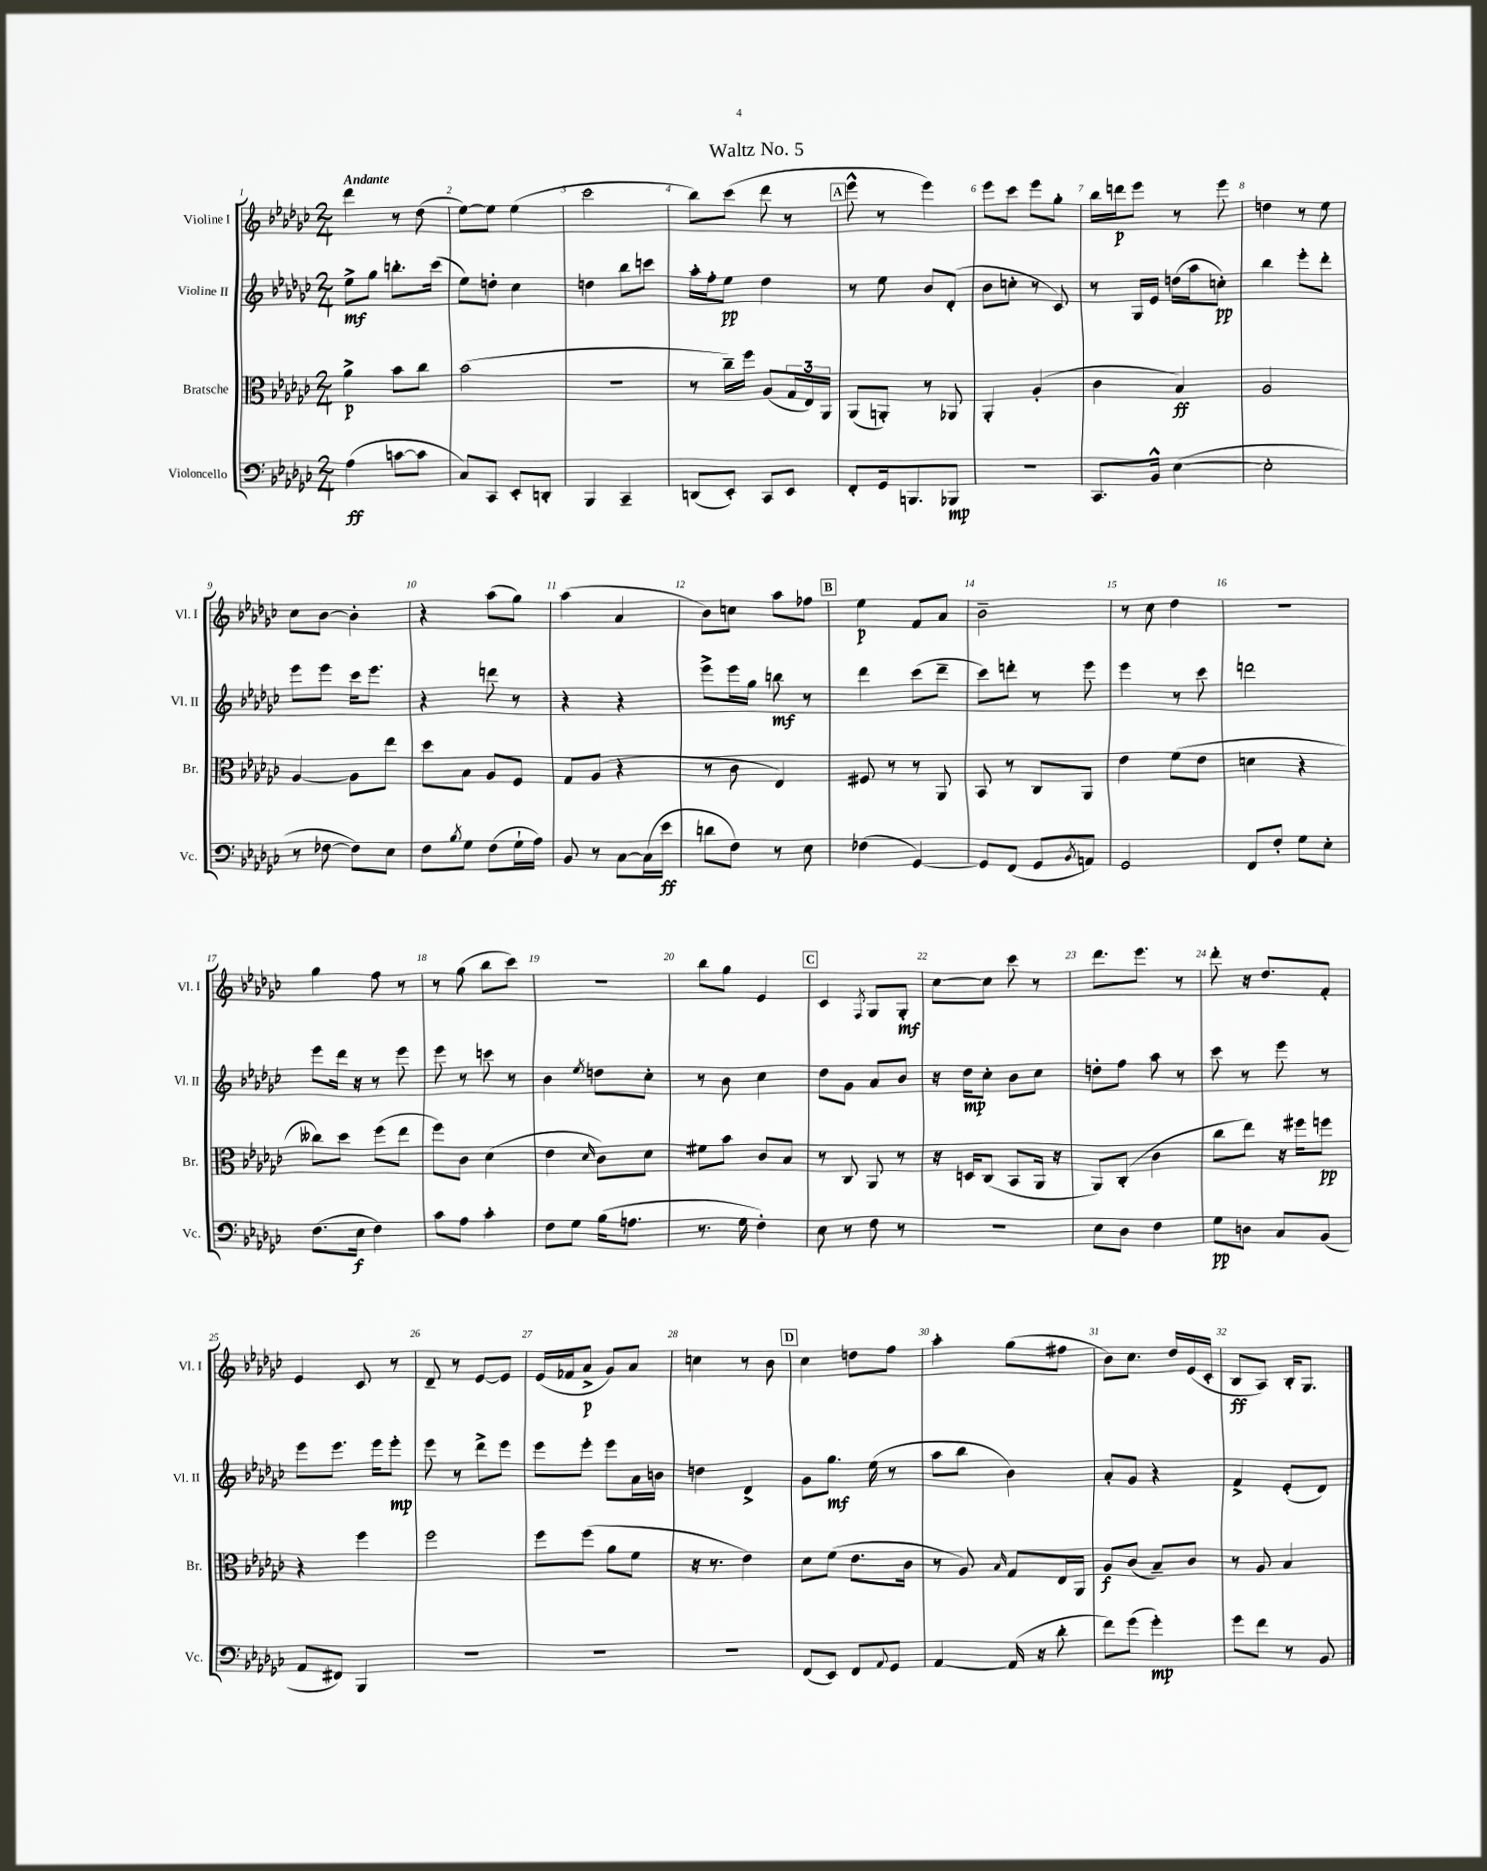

**kern	**dynam	**kern	**dynam	**kern	**dynam	**kern	**dynam
*part4	*part4	*part3	*part3	*part2	*part2	*part1	*part1
*staff4	*staff4	*staff3	*staff3	*staff2	*staff2	*staff1	*staff1
*I"Violoncello	*	*I"Bratsche	*	*I"Violine II	*	*I"Violine I	*
*I'Vc.	*	*I'Br.	*	*I'Vl. II	*	*I'Vl. I	*
*clefF4	*	*clefC3	*	*clefG2	*	*clefG2	*
*k[b-e-a-d-g-c-]	*	*k[b-e-a-d-g-c-]	*	*k[b-e-a-d-g-c-]	*	*k[b-e-a-d-g-c-]	*
*M2/4	*	*M2/4	*	*M2/4	*	*M2/4	*
=1	=1	=1	=1	=1	=1	=1	=1
!	!	!	!	!	!	!LO:TX:a:B:t=Andante	!
(4A-\	ff	4a-^\	p	8ee-^\L	mf	4ddd-\	.
.	.	.	.	8gg-\J	.	.	.
[8cn\L	.	8b-\L	.	8.bbn'\L	.	8r	.
8c\J]	.	8cc-\J	.	.	.	(8dd-\	.
.	.	.	.	(16ccc-\Jk	.	.	.
=2	=2	=2	=2	=2	=2	=2	=2
8C-/L)	.	(2b-\	.	8ee-\L)	.	[8ee-\L)	.
8CC-/J	.	.	.	8ddn'\J	.	8ee-\J]	.
8EE-'/L	.	.	.	4cc-\	.	(4ee-\	.
8DDn'/J	.	.	.	.	.	.	.
=3	=3	=3	=3	=3	=3	=3	=3
4BBB-/	.	2r	.	4ddn\	.	2ccc-\	.
4CC-~/	.	.	.	8bb-\L	.	.	.
.	.	.	.	8cccn\J	.	.	.
=4	=4	=4	=4	=4	=4	=4	=4
(8DDn/L	.	8r	.	16aa-'\LL	.	8bb-\L)	.
.	.	.	.	16ff'\J	.	.	.
8EE-'/J)	.	16cc-~\LL)	.	8ee-\J	pp	(8ccc-\J	.
.	.	16ff\JJ	.	.	.	.	.
8CC-/L	.	(8A-/L	.	4dd-\	.	8ddd-\	.
8EE-/J	.	24G-/L	.	.	.	8r	.
.	.	24E-/)	.	.	.	.	.
.	.	24AA-/JJ	.	.	.	.	.
!!LO:REH:place=s1:t=A
=5	=5	=5	=5	=5	=5	=5	=5
8FF'/L	.	(8AA-/L	.	8r	.	8eee-^^\	.
16GG-/k	.	8AAn'/J)	.	8ee-\	.	8r	.
8.BBBn/	.	.	.	.	.	.	.
.	.	8r	.	8b-/L	.	4eee-\)	.
8BBB-X/J	mp	8AA-X/	.	(8d-'/J	.	.	.
=6	=6	=6	=6	=6	=6	=6	=6
2r	.	4AA-'/	.	8b-\L	.	8eee-\L	.
.	.	.	.	8ccn'\J	.	8ccc-\J	.
.	.	(4A-'/	.	8r	.	8eee-\L	.
.	.	.	.	8c-/)	.	8gg-'\J	.
=7	=7	=7	=7	=7	=7	=7	=7
8.CC-/L	.	4c-\	.	8r	.	16bb-\LL	.
.	.	.	.	.	.	16dddn\J	p
.	.	.	.	16G-/LL	.	8eee-\J	.
16BB-^^/Jk	.	.	.	16e-/JJ	.	.	.
([4E-\	.	4B-/)	ff	(16ddn\LL	.	8r	.
.	.	.	.	16aa-\J	.	.	.
.	.	.	.	8ccn'\J)	pp	8eee-\	.
=8	=8	=8	=8	=8	=8	=8	=8
2E-'\]	.	2A-/	.	4bb-\	.	4ddn\	.
.	.	.	.	8eee-'\L	.	8r	.
.	.	.	.	8ddd-'\J	.	8ee-\	.
!!LO:LB:g=z
=9	=9	=9	=9	=9	=9	=9	=9
8r	.	[4A-/	.	8eee-\L	.	8cc-\L	.
[8F-X\	.	.	.	8eee-\J	.	[8b-\J	.
8F-\L])	.	8A-\L]	.	16ccc-\KL	.	4b-'\]	.
.	.	.	.	8.eee-\J	.	.	.
8E-\J	.	8ee-\J	.	.	.	.	.
=10	=10	=10	=10	=10	=10	=10	=10
8F\L	.	8dd-\L	.	4r	.	4r	.
8qB-/	.	.	.	.	.	.	.
8G-\J	.	8B-\J	.	.	.	.	.
(8F\L	.	8A-/L	.	8dddn\	.	(8aa-\L	.
16G-`\L	.	8F/J	.	8r	.	8gg-\J)	.
16A-\JJ)	.	.	.	.	.	.	.
=11	=11	=11	=11	=11	=11	=11	=11
8BB-/	.	8G-/L	.	4r	.	(4aa-\	.
8r	.	(8A-/J	.	.	.	.	.
[8C-\L	.	4r	.	4r	.	4a-/	.
(16C-\L]	.	.	.	.	.	.	.
16e-\JJ	ff	.	.	.	.	.	.
=12	=12	=12	=12	=12	=12	=12	=12
8dn\L	.	8r	.	8eee-^\L	.	8b-\L)	.
8F\J)	.	8c-\	.	16eee-\L	.	8ccn\J	.
.	.	.	.	16gg-\JJ	.	.	.
8r	.	4E-/)	.	8bbn\	mf	8aa-\L	.
8E-\	.	.	.	8r	.	8ff-X\J	.
!!LO:REH:place=s1:t=B
=13	=13	=13	=13	=13	=13	=13	=13
(4F-X\	.	8F#X/	.	4ddd-\	.	4ee-\	p
.	.	8r	.	.	.	.	.
[4GG-/)	.	8r	.	(8ccc-\L	.	8f/L	.
.	.	8AA-/	.	8ddd-~\J	.	8a-/J	.
=14	=14	=14	=14	=14	=14	=14	=14
8GG-/L]	.	8BB-/	.	8ccc-\L)	.	2b-~\	.
(8FF/J	.	8r	.	8dddn'\J	.	.	.
8GG-/L	.	8C-/L	.	8r	.	.	.
8qBB-/	.	.	.	.	.	.	.
8AAn/J)	.	8AA-/J	.	8eee-\	.	.	.
=15	=15	=15	=15	=15	=15	=15	=15
2GG-/	.	4e-\	.	4eee-\	.	8r	.
.	.	.	.	.	.	8cc-\	.
.	.	(8f\L	.	8r	.	4dd-\	.
.	.	8e-\J	.	8ccc-\	.	.	.
=16	=16	=16	=16	=16	=16	=16	=16
8FF/L	.	4dn\	.	2dddn\	.	2r	.
8F'/J	.	.	.	.	.	.	.
8G-\L	.	4r	.	.	.	.	.
8E-'\J	.	.	.	.	.	.	.
!!LO:LB:g=z
=17	=17	=17	=17	=17	=17	=17	=17
(8.F\L	.	8cc--X\L)	.	8eee-\L	.	4gg-\	.
.	.	8dd-\J	.	16ddd-\Jk	.	.	.
16E-\Jk	f	.	.	16r	.	.	.
4F\)	.	(8ff\L	.	8r	.	8ff\	.
.	.	8ee-\J	.	8eee-\	.	8r	.
=18	=18	=18	=18	=18	=18	=18	=18
8c-\L	.	8ff\L)	.	8eee-\	.	8r	.
8A-\J	.	8c-\J	.	8r	.	(8gg-\	.
4c-'\	.	(4d-\	.	8cccn\	.	8bb-\L	.
.	.	.	.	8r	.	8ccc-\J)	.
=19	=19	=19	=19	=19	=19	=19	=19
8F\L	.	4e-\	.	4b-\	.	2r	.
8G-\J	.	.	.	.	.	.	.
.	.	16qqd-/	.	8qee-/	.	.	.
(16B-\KL	.	8c-\L)	.	8ddn\L	.	.	.
8.An\J	.	.	.	.	.	.	.
.	.	8d-\J	.	8cc-'\J	.	.	.
=20	=20	=20	=20	=20	=20	=20	=20
8.r	.	8f#X\L	.	8r	.	8bb-\L	.
.	.	8b-\J	.	8b-\	.	8gg-\J	.
16G-\	.	.	.	.	.	.	.
4F'\)	.	8c-/L	.	4cc-\	.	4e-/	.
.	.	8B-/J	.	.	.	.	.
!!LO:REH:place=s1:t=C
=21	=21	=21	=21	=21	=21	=21	=21
8E-\	.	8r	.	8dd-\L	.	4c-/	.
8r	.	8C-/	.	8g-\J	.	.	.
.	.	.	.	.	.	8qF/	.
8F\	.	8AA-/	.	8a-/L	.	8G-/L	.
8r	.	8r	.	8b-/J	.	8G-'/J	mf
=22	=22	=22	=22	=22	=22	=22	=22
2r	.	16r	.	16r	.	[8cc-\L	.
.	.	16Dn/KL	.	16dd-\KL	mp	.	.
.	.	(8C-/J	.	8cc-'\J	.	8cc-\J]	.
.	.	8BB-/L	.	8b-\L	.	8ccc-\	.
.	.	16AA-/Jk	.	8cc-\J	.	8r	.
.	.	16r	.	.	.	.	.
=23	=23	=23	=23	=23	=23	=23	=23
8E-\L	.	8AA-/L)	.	8ddn'\L	.	8.ddd-\L	.
8D-\J	.	(8C-'/J	.	8ff\J	.	.	.
.	.	.	.	.	.	8.eee-\J	.
4F\	.	4c-\	.	8aa-\	.	.	.
.	.	.	.	8r	.	8r	.
=24	=24	=24	=24	=24	=24	=24	=24
8G-\L	pp	8cc-\L	.	8ccc-\	.	8ddd-'\	.
8Dn\J	.	8ee-\J)	.	8r	.	16r	.
.	.	.	.	.	.	8.dd-/L	.
8C-/L	.	16r	.	8eee-\	.	.	.
.	.	16ff#X\KL	.	.	.	.	.
(8BB-/J	.	8ffn\J	pp	8r	.	8f'/J	.
!!LO:LB:g=z
=25	=25	=25	=25	=25	=25	=25	=25
8AA-/L	.	4r	.	8eee-\L	.	4e-/	.
8FF#X/J)	.	.	.	8.eee-\J	.	.	.
4BBB-/	.	4ff\	.	.	.	8c-/	.
.	.	.	.	16eee-\KL	.	.	.
.	.	.	.	8eee-'\J	mp	8r	.
=26	=26	=26	=26	=26	=26	=26	=26
2r	.	2ff\	.	8eee-\	.	8d-~/	.
.	.	.	.	8r	.	8r	.
.	.	.	.	8ddd-^\L	.	[8e-/L	.
.	.	.	.	8eee-\J	.	8e-/J]	.
=27	=27	=27	=27	=27	=27	=27	=27
2r	.	8ff\L	.	8eee-\L	.	(16e-/LL	.
.	.	.	.	.	.	16f-X/J	.
.	.	(8ff\J	.	8eee-'\J	.	8a-^/J	p
.	.	8a-\L	.	8eee-\L	.	8g-/L)	.
.	.	8f\J	.	16a-\L	.	8a-/J	.
.	.	.	.	16bn\JJ	.	.	.
=28	=28	=28	=28	=28	=28	=28	=28
2r	.	16r	.	4ddn\	.	4ccn\	.
.	.	8.r	.	.	.	.	.
.	.	4e-\)	.	4d-^/	.	8r	.
.	.	.	.	.	.	8b-\	.
!!LO:REH:place=s1:t=D
=29	=29	=29	=29	=29	=29	=29	=29
(8FF/L	.	8d-\L	.	8g-\L	.	4cc-\	.
8EE-/J)	.	(8f\J	.	8.gg-\J	mf	.	.
8FF/L	.	8.e-\L	.	.	.	8ddn\L	.
.	.	.	.	(16ee-\	.	.	.
8qqAA-/	.	.	.	.	.	.	.
8GG-/J	.	.	.	8r	.	8ff\J	.
.	.	16c-\Jk	.	.	.	.	.
=30	=30	=30	=30	=30	=30	=30	=30
[4AA-/	.	8r	.	8aa-\L	.	4aa-'\	.
.	.	8A-/)	.	8bb-\J	.	.	.
.	.	16qqB-/	.	.	.	.	.
(16AA-/]	.	8G-/L	.	4b-\)	.	(8gg-\L	.
16r	.	.	.	.	.	.	.
8d-'\	.	16E-/L	.	.	.	8ff#X\J	.
.	.	16AA-/JJ	.	.	.	.	.
=31	=31	=31	=31	=31	=31	=31	=31
8f\L)	.	8A-/L	f	8a-'/L	.	8b-\L)	.
(8g-\J	.	(8c-/J	.	8g-/J	.	8.cc-\J	.
4g-'\)	mp	8B-~/L)	.	4r	.	.	.
.	.	.	.	.	.	16dd-/LL	.
.	.	8c-/J	.	.	.	(16e-/	.
.	.	.	.	.	.	16c-'/JJ	.
=32	=32	=32	=32	=32	=32	=32	=32
8g-\L	.	8r	.	4f^/	.	8B-/L	ff
8f\J	.	8A-/	.	.	.	8A-/J)	.
8r	.	4B-/	.	(8e-'/L	.	16B-'/KL	.
.	.	.	.	.	.	8.G-/J	.
8BB-/	.	.	.	8d-/J)	.	.	.
==	==	==	==	==	==	==	==
*-	*-	*-	*-	*-	*-	*-	*-
